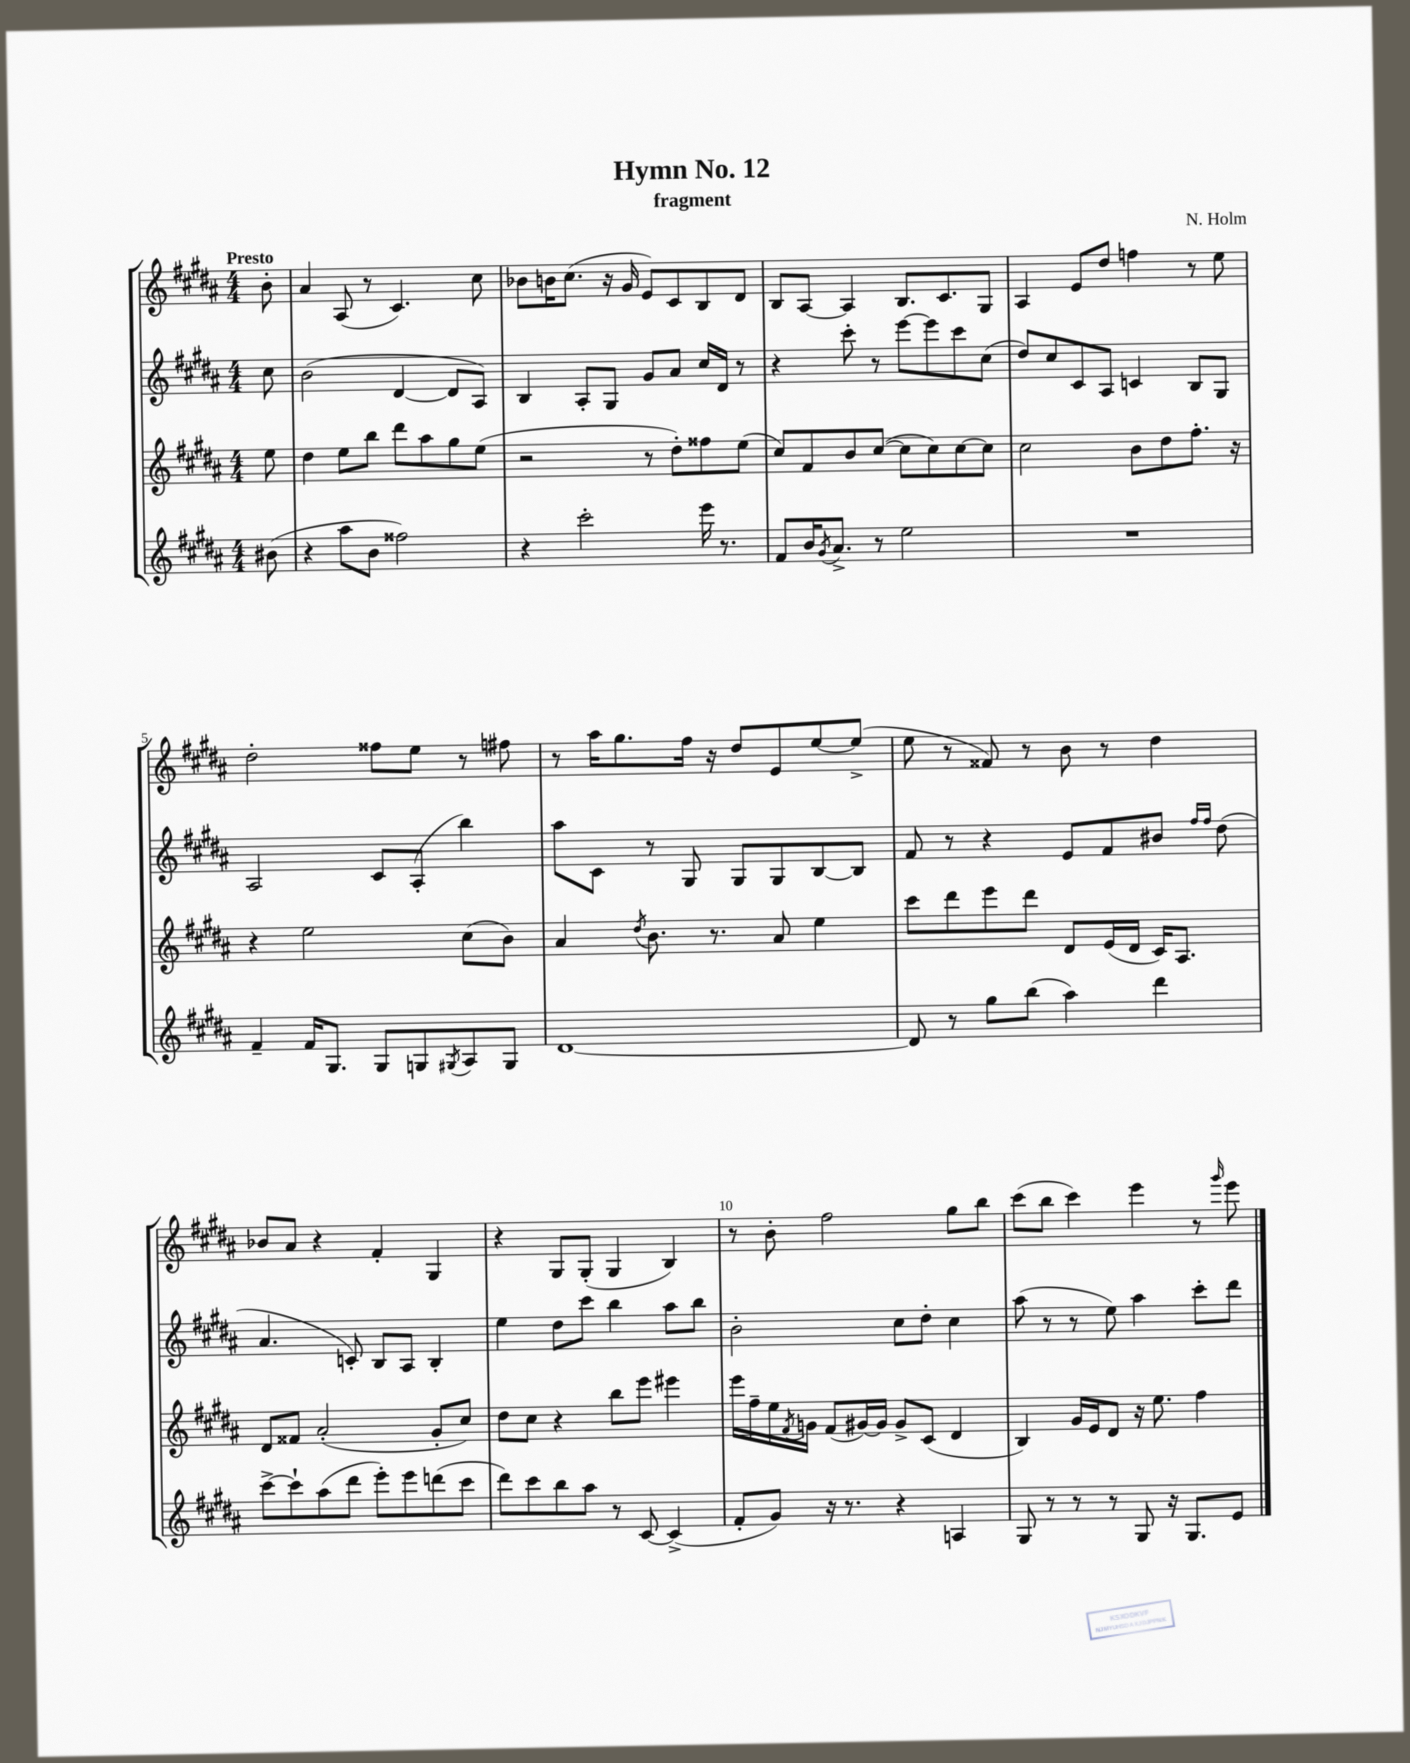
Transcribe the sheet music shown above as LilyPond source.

\header { title = "Hymn No. 12" composer = "N. Holm" subtitle = "fragment" }
<<
\new StaffGroup <<
\new Staff = "s0" {
    \clef treble \key b \major \numericTimeSignature \time 4/4 \partial 8 \tempo "Presto"
    b'8-. |
    ais'4 ais8( r8 cis'4.) cis''8 |
    bes'8 b'16 cis''8.( r16 gis'16 e'8) cis'8 b8 dis'8 |
    b8 ais8~ ais4 b8. cis'8. gis8 |
    ais4 e'8 dis''8 f''4 r8 e''8 |
    dis''2-. fisis''8 e''8 r8 fis''8 |
    r8 ais''16 gis''8. fis''16 r16 dis''8 e'8 e''8~ e''8->( |
    e''8 r8 fisis'8) r8 b'8 r8 dis''4 |
    bes'8 ais'8 r4 fis'4-. gis4 |
    r4 gis8 gis8-.( gis4 b4) |
    r8 b'8-. fis''2 gis''8 b''8 |
    cis'''8( b''8 cis'''4) e'''4 r8 \grace { gis'''16 } e'''8 \bar "|." |
}
\new Staff = "s1" {
    \clef treble \key b \major \numericTimeSignature \time 4/4 \partial 8
    cis''8 |
    b'2( dis'4~ dis'8 ais8) |
    b4 ais8-. gis8 gis'8 ais'8 cis''16 dis'16 r8 |
    r4 cis'''8-. r8 e'''8~ e'''8 cis'''8 cis''8( |
    dis''8) cis''8 cis'8 ais8 c'4 b8 gis8 |
    ais2 cis'8 ais8-.( b''4) |
    ais''8 cis'8 r8 gis8 gis8 gis8 b8~ b8 |
    fis'8 r8 r4 e'8 fis'8 bis'8 \grace { fis''16 fis''16 } dis''8( |
    ais'4. c'8-.) b8 ais8 b4-. |
    e''4 dis''8 cis'''8 b''4 ais''8 b''8 |
    b'2-. cis''8 dis''8-. cis''4 |
    ais''8( r8 r8 e''8) ais''4 cis'''8-. dis'''8 \bar "|." |
}
\new Staff = "s2" {
    \clef treble \key b \major \numericTimeSignature \time 4/4 \partial 8
    e''8 |
    dis''4 e''8 b''8 dis'''8 ais''8 gis''8 e''8( |
    r2 r8 dis''8-.) fisis''8 e''8( |
    cis''8) fis'8 b'8 cis''8~( cis''8 cis''8) cis''8~ cis''8 |
    cis''2 b'8 dis''8 fis''8.-. r16 |
    r4 e''2 cis''8( b'8) |
    ais'4 \acciaccatura { dis''8 } b'8. r8. ais'8 e''4 |
    cis'''8 dis'''8 e'''8 dis'''8 dis'8 e'16( dis'16 cis'16) ais8. |
    dis'8 fisis'8 ais'2-.( gis'8-. cis''8) |
    dis''8 cis''8 r4 b''8 e'''8 eis'''4 |
    e'''16 fis''16-- e''16 \acciaccatura { fis'8 } g'16 fis'8( gis'16~) gis'16 gis'8-> cis'8( dis'4 |
    b4) gis'16 e'16 dis'8 r16 e''8. fis''4 \bar "|." |
}
\new Staff = "s3" {
    \clef treble \key b \major \numericTimeSignature \time 4/4 \partial 8
    bis'8( |
    r4 ais''8 b'8 fisis''2) |
    r4 cis'''2-. e'''16 r8. |
    fis'8 b'16 \acciaccatura { gis'8 } ais'8.-> r8 e''2 |
    R1 |
    fis'4-- fis'16 gis8. gis8 g8 \acciaccatura { gis8 } ais8 gis8 |
    dis'1~ |
    dis'8 r8 gis''8 b''8( ais''4) dis'''4 |
    cis'''8~-> cis'''8-! ais''8( dis'''8 e'''8-.) e'''8 d'''8( cis'''8 |
    dis'''8) cis'''8 b''8 ais''8 r8 cis'8~ cis'4->( |
    fis'8-. gis'8) r16 r8. r4 a4 |
    gis8 r8 r8 r8 gis8 r16 gis8. e'8 \bar "|." |
}
>>
>>
\layout { \context { \Score \override BarNumber.break-visibility = ##(#f #t #t) barNumberVisibility = #(every-nth-bar-number-visible 5) } }
